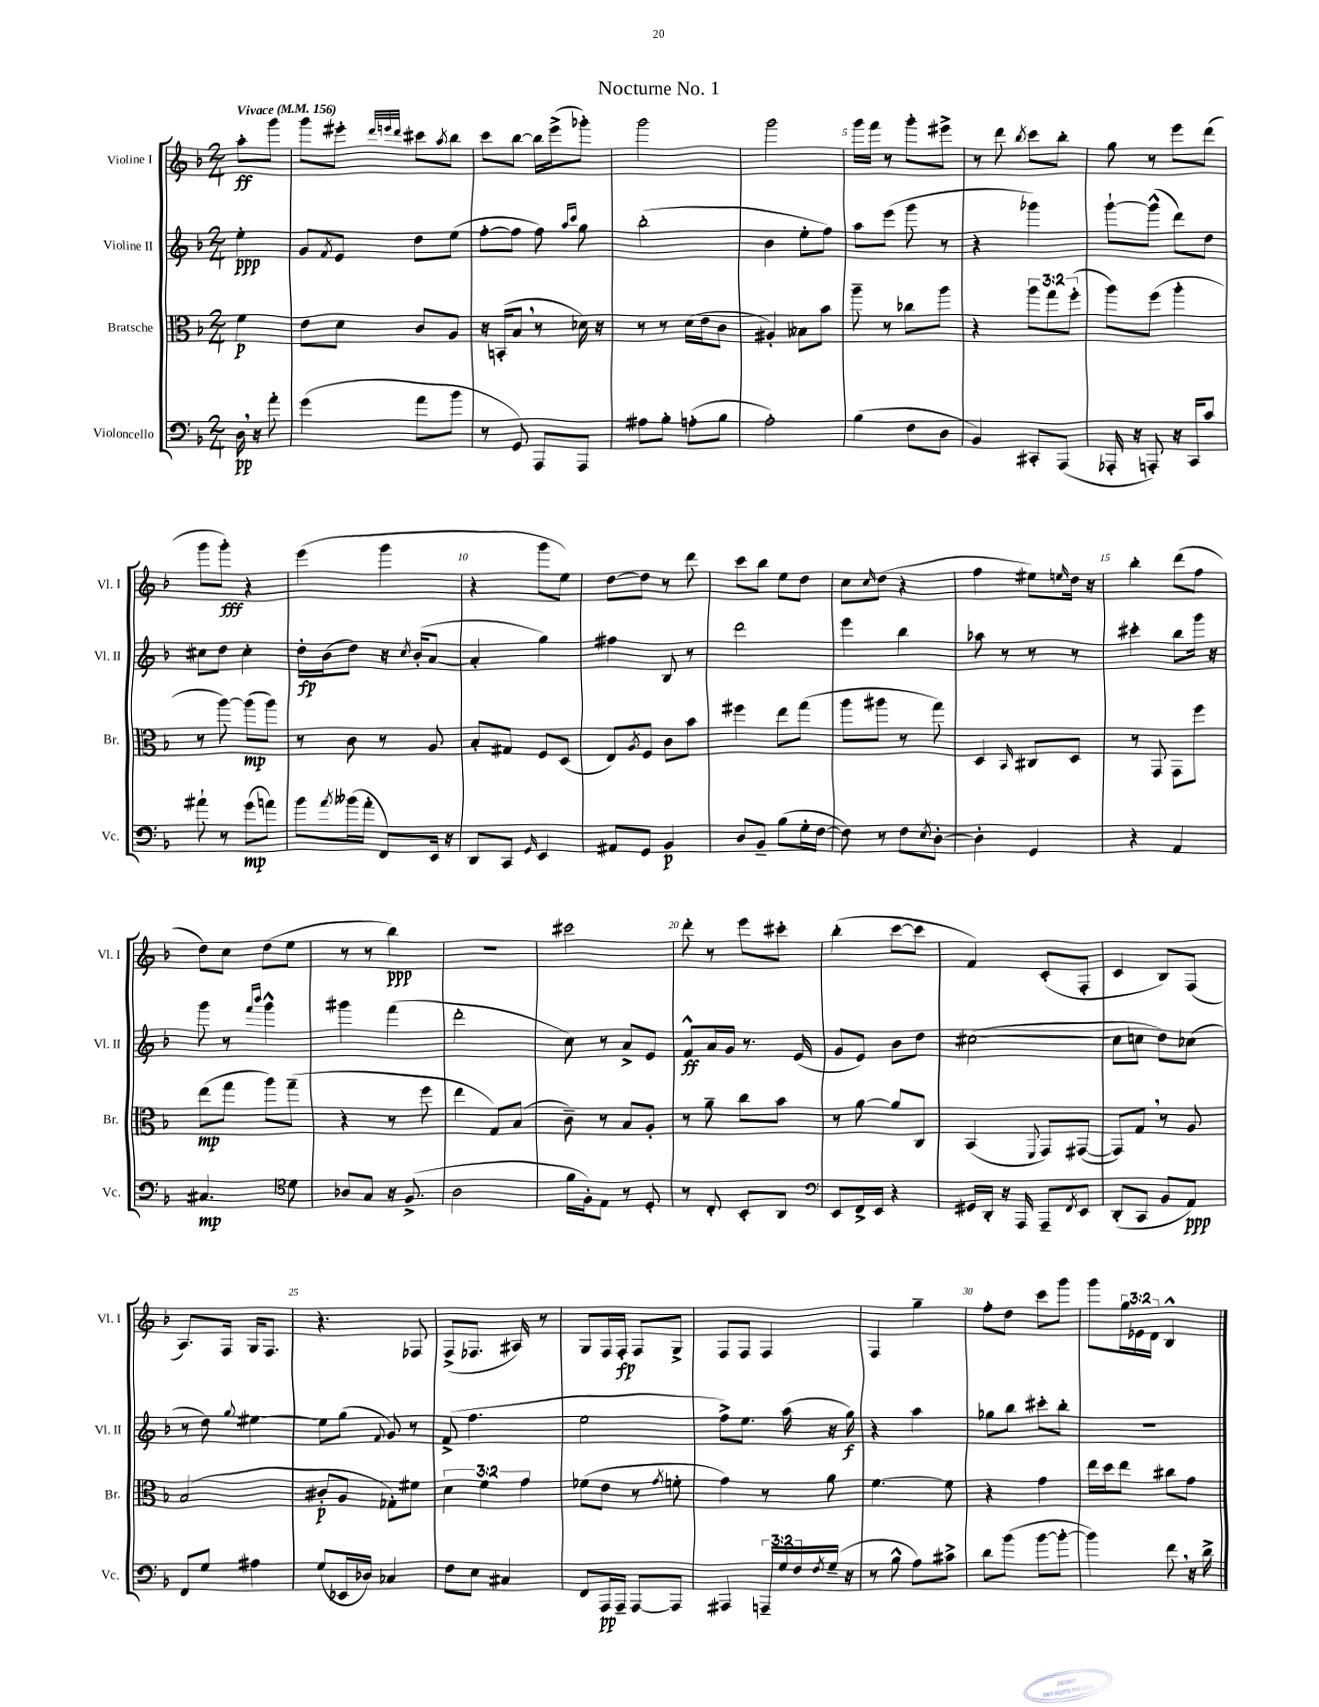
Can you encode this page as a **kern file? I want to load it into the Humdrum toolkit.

**kern	**kern	**kern	**kern
*staff4	*staff3	*staff2	*staff1
*clefF4	*clefC3	*clefG2	*clefG2
*k[b-]	*k[b-]	*k[b-]	*k[b-]
*M2/4	*M2/4	*M2/4	*M2/4
*MM156	*MM156	*MM156	*MM156
16D	4f	4ee'	8aa'
16r	.	.	.
8a'	.	.	8ggg
=	=	=	=
(4g	8e	8g	8ggg
.	.	8qf	.
.	8d	8e	8eee#'
.	.	.	32qqddd
.	.	.	32qqeee
.	.	.	32qqddd
8a	8c	8dd	8ccc#
.	.	.	8qaa
8b-	8A	(8ee	8bb-
=	=	=	=
8r	16r	[8ff'	8ccc
.	(16BB'	.	.
8GG)	8B-	8ff]	[8bb-
8AAA	8r	8ff)	16bb-]
.	.	.	(16eee^
.	.	16qqaa	.
.	.	16qqccc	.
8AAA	16d-)	8gg	8ggg-')
.	16r	.	.
=	=	=	=
8A#	8r	(2bb-'	2ggg
8B-'	8r	.	.
(8A'	(16d	.	.
.	16e	.	.
8B-	8c	.	.
=	=	=	=
2A')	4A#')	4b-	2ggg
.	8B--	8ee'	.
.	8b-	8ff)	.
=	=	=	=
(4B-	8aa~	8aa	16ggg
.	.	.	16fff
.	8r	(8eee	8r
8F	8cc-	8ggg	8ggg'
8D	8aa	8r	8eee#^
=	=	=	=
4BB-)	4r	4r	8r
.	.	.	8ddd
.	.	.	8qbb-
8CC#'	12aa	4ggg-)	8ccc
.	12gg	.	.
(8AAA	.	.	8bb-'
.	(12ff'	.	.
=	=	=	=
16AAA-'	8aa)	[8ggg`	8gg
16r	.	.	.
8AAA')	(8ff	(8ggg^^]	8r
16r	4aa'	8ddd)	8eee
16CC	.	.	.
8c	.	8dd	(8ddd
=	=	=	=
8a#`	8r	8cc#	8ggg
8r	[8aa)	8dd	8ggg')
(8g	(8aa]	4cc#'	4r
8a)	8aa)	.	.
=	=	=	=
8b-	8r	16dd'	(4eee
.	.	(16b-	.
8qa	.	.	.
(16b--	8c	8dd)	.
16a'	.	.	.
8FF)	8r	16r	4ggg
.	.	8qcc	.
.	.	(16b-'	.
16EE	8A	[8a	.
16r	.	.	.
=	=	=	=
8DD	8B-'	4a']	4r
8CC	8G#	.	.
16qqGG	.	.	.
4EE	8F	4gg)	8ggg
.	(8D	.	8ee)
=	=	=	=
8AA#	8E)	4ff#	[8dd
.	8qA	.	.
8GG	8F	.	8dd]
4BB-	8c	8B-	8r
.	8b-	8r	8ddd
=	=	=	=
8D	4ff#	2ddd	8ccc
8BB-~	.	.	8bb-
(8B-	8ee	.	8ee
16G'	(8gg	.	8dd
[16F	.	.	.
=	=	=	=
8F])	8aa	4eee	8cc
.	.	.	16qqcc
8r	8aa#	.	(8dd
8F	8r	4bb-	4r
8qE	.	.	.
[8D'	8gg)	.	.
=	=	=	=
4D']	4D	8aa-	4ff
.	.	8r	.
.	16qqBB-	.	.
4GG	8C#	8r	8ee#)
.	.	.	16qqee
.	8D	8r	16dd
.	.	.	16r
=	=	=	=
4r	8r	4ccc#'	4bb-'
.	8GG	.	.
4AA	8GG	8bb-	(8ddd
.	8ff	16ggg	8ff
.	.	16r	.
=	=	=	=
4.C#	(8ee	8ggg	8dd)
.	8gg	8r	8cc
.	.	16qqfff	.
.	.	16qqbbb-	.
.	8aa)	4ggg^^	(8dd
*clefC4	*	*	*
8d	(8gg~	.	8ee
=	=	=	=
8A-	4r	4ggg#	8r
8G	.	.	8r
16r	8r	(4fff	4bb-)
(8.F^	.	.	.
.	8ff	.	.
=	=	=	=
2A	4ee	2ddd'	2r
.	8G)	.	.
.	(8B-	.	.
=	=	=	=
16f	8c~)	8cc)	2ccc#
16F')	.	.	.
8E	8r	8r	.
8r	8B-	8a^	.
8D'	8A'	8e	.
=	=	=	=
8r	8r	8f^^	8ddd'
8C'	8a~	16a	8r
.	.	16g	.
8BB-'	8cc	8.r	8eee
8AA	8b-	.	8ccc#'
.	.	(16e	.
=	=	=	=
*clefF4	*	*	*
8EE	8r	8g	(4bb-'
16FF^	[8a	8e)	.
16EE	.	.	.
4r	8a]	8b-	[8ccc
.	8C	8dd	8ccc]
=	=	=	=
16GG#	(4BB-	([2cc#	4f)
16DD'	.	.	.
16r	.	.	.
16AAA	.	.	.
.	8qqFF	.	.
8AAA~	8GG)	.	(8c'
8qFF	.	.	.
8EE	([8GG#	.	8F'
=	=	=	=
(8DD'	8GG#])	8cc#]	4c
8CC	8G	8cc	.
8BB-	8r	8dd)	8B-)
8AA)	8A	(8cc-	(8F
=	=	=	=
8FF	(2B-	8r	8.A)
8G	.	8dd)	.
.	.	.	16F
.	.	8qqgg	.
4A#	.	[4ee#	16G
.	.	.	8.F
=	=	=	=
(8G	8c#'	8ee#]	4.r
16EE-	8A	(8gg	.
16D-)	.	.	.
.	.	8qqf	.
4C-	8G-')	8g)	.
.	8f#	8r	8F-
=	=	=	=
8F	6d	(8f^	(8F^
8E	.	4.ff	8.F-
.	6f	.	.
4C#	.	.	.
.	.	.	16A#)
.	6g	.	.
.	.	.	8r
=	=	=	=
8FF	(8f-	2ee	8G
16AAA	8e	.	16F
16AAA~	.	.	16F'
[8AAA	8r	.	8F
.	8qg	.	.
8AAA]	8f'	.	8G^
=	=	=	=
4AAA#	4g)	8ff^)	8F
.	.	8.ee	8F
24AAA~	8r	.	4F
24G	.	.	.
.	.	(16aa	.
24F	.	.	.
8qF	.	.	.
(16G~	8a	16r	.
16r	.	16gg)	.
=	=	=	=
8r	[4.f	4r	4F
8B-^^	.	.	.
8A)	.	4aa	4gg~
8c#^	8f]	.	.
=	=	=	=
8d	4r	8gg-	8ff'
(8b-	.	8bb-	8dd
[8b-	4g	8ccc#'	8ccc
8b-'_	.	8bb-'	8ggg
=	=	=	=
4b-])	16ee	2r	8ggg
.	16dd	.	.
.	8ee	.	24gg
.	.	.	24e-
.	.	.	24d
8f	8cc#	.	4B-^^
16r	8g	.	.
16d^	.	.	.
==	==	==	==
*-	*-	*-	*-
